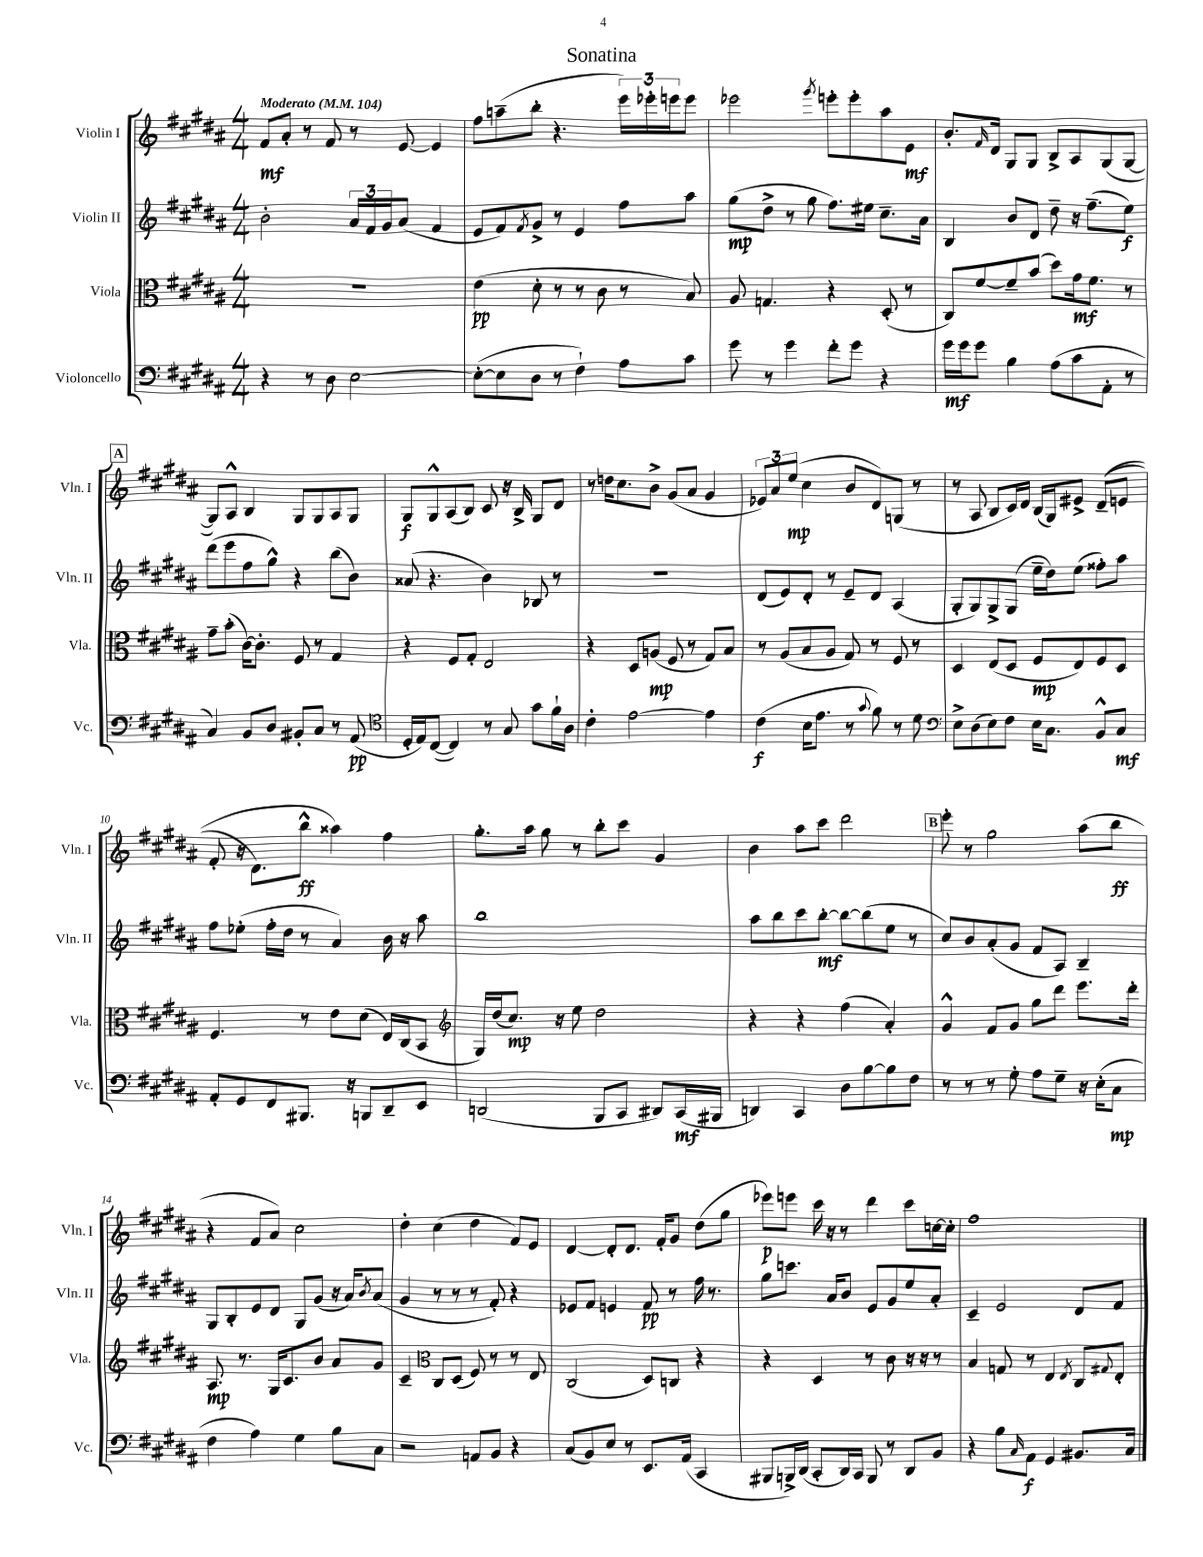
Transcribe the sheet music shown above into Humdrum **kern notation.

**kern	**kern	**kern	**kern
*staff4	*staff3	*staff2	*staff1
*clefF4	*clefC3	*clefG2	*clefG2
*k[f#c#g#d#a#]	*k[f#c#g#d#a#]	*k[f#c#g#d#a#]	*k[f#c#g#d#a#]
*M4/4	*M4/4	*M4/4	*M4/4
*MM104	*MM104	*MM104	*MM104
4r	1r	2b'\	8f#/L
.	.	.	8a#'/J
8r	.	.	8r
8D#\	.	.	8f#/
[2E\	.	24a#/LL	8r
.	.	24f#/	.
.	.	24g#/J	.
.	.	(8a#/J	[8e/
.	.	4f#/	4e/]
=	=	=	=
(8E'\_L	(4e\	8e/L	8ff#\L
8E\]	.	8f#/)	(8aa~\
.	.	8qf#/	.
8D#\J	8d#'\	8g#^/J	8bb'\J
8r	8r	8r	4.r
4F#`\)	8r	4e/	.
.	8c#\	.	.
8A#\L	8r	8ff#\L	24eee\LL)
.	.	.	24eee-'\
.	.	.	24eee\J
8c#\J	8B/)	8aa#\J	8eee\J
=	=	=	=
8g#\	8A#/	(8gg#\L	2eee-\
8r	4.G/	8dd#^\J	.
4g#\	.	8r	.
.	.	8gg#\	.
.	.	.	8qggg#/
8f#'\L	4r	8.ff#\L)	8eee'\L
8g#\J	.	.	8eee'\
.	.	16ee#\Jk	.
4r	(8D#'/	8.cc#~\L	8aa#\
.	8r	.	8e\J
.	.	16a#\Jk	.
=	=	=	=
16g#\LL	8C#/L)	4B/	8.b'/L
16g#\J	.	.	.
8g#\J	[8f#/	.	.
.	.	.	16qqf#/
.	.	.	16d#/Jk
4B\	8f#~/]	8b/L	8G#/L
.	(8b/J	8d#/J	8G#/J
(8A#\L	8dd#\L)	8dd#~\	8B^/L
8c#\	16g#\k	16r	8A#/
.	8.f#\J	(8.ff#~\L	.
8AA#'\J	.	.	(8G#/
8r	8r	8ee\J)	[8G#/J
=	=	=	=
4C#/)	8g#~\L	(8ddd#\L	8G#/]L)
.	(8b'\J	8eee\	8A#^^/J
8BB/L	[16c#\LK)	8ff#\	4B/
.	8.c#'\]J	.	.
8D#/J	.	8gg#^^\J)	.
8BB#'/L	8F#/	4r	8G#/L
8C#/J	8r	.	8G#/
8r	4G#/	(8bb\L	8A#/
(8AA#/	.	8b\J)	8G#/J
=	=	=	=
*clefC4	*	*	*
16D#'/LL	4r	(8a##/	8G#/L
16E/J)	.	.	.
([8C#/J	.	4.r	8G#^^/
4C#/])	8F#/L	.	(8A#/
.	8G#'/J	.	8B/J)
8r	2E/	4b\)	8c#/
8G#/	.	.	16r
.	.	.	16B^/
8g#\L	.	8B-/	8G#/L
16f#`\L	.	8r	8d#/J
16A#\JJ	.	.	.
=	=	=	=
4c#'\	4r	1r	8r
.	.	.	16dd\LK
.	.	.	8.cc#\
[2e\	8D#/L	.	.
.	(8A/J	.	8b^\J
.	8F#/	.	(8g#/L
.	8r	.	8a#/J
4e\]	8G#/L)	.	4g#/
.	8B/J	.	.
=	=	=	=
(4c#\	8r	(8d#/L	12e-/L)
.	.	.	12a#/
.	(8A#/L	8e/)	.
.	.	.	(12ee/J
16B\LK	8B/	8d#'/J	4cc#\
8.e\J	.	.	.
.	8A#/J	8r	.
8r	8G#/)	8e~/L	8b/L
8qqg#/	.	.	.
8f#\)	8r	8d#/J	8d#/)
8r	8F#/	(4A#/	(8G/J
8d#\	8r	.	8r
=	=	=	=
*clefF4	*	*	*
8E^\L	4D#/	8G#'/L	8r
(8D#\	.	8G#/)	8A#/
8E\)	(8E/L	8G#^/	8B/L
8F#\J	8D#/J	(8G#/J	16c#/L)
.	.	.	16d#/JJ
16E\LK	8F#/L	16ee~\LL	(16B/LL
8.C#\J	.	16dd#\J)	16G#/J)
.	8E/)	(8ee\J	8e#^/J
8BB^^/L	8F#/	8ff##'\L)	&((8d#~/L
8C#/J	8D#/J	8aa#\J	8e/J
=	=	=	=
8AA#'/L	4.F#/	8ff#\L	8f#'/
8GG#/	.	(8ee-'\J	16r
.	.	.	8.d#\L)
8FF#/	.	16ff#'\LL	.
.	.	16dd#\JJ	.
8.BBB#/J	8r	8r	8bb^^\J
.	8e\L	4a#/)	4aa##\&)
16r	.	.	.
8BBB/L	(8d#\J	.	.
8DD#~/	16E/LL)	16b\	4ff#\
.	(16C#/J	16r	.
8EE/J	8BB/J	8aa#\	.
=	=	=	=
*	*clefG2	*	*
(2DD/	16G#/LL)	1bb	8.gg#'\L
.	(16dd#/J	.	.
.	8.cc#/J)	.	.
.	.	.	16aa#\Jk
.	.	.	8gg#\
.	16r	.	.
.	8ee\	.	8r
8BBB/L	2dd#\	.	8bb'\L
8CC#/J	.	.	8ccc#\J
8DD#/L)	.	.	4g#/
(16CC#/L	.	.	.
16BBB#/JJ	.	.	.
=	=	=	=
4DD/)	4r	8aa#\L	4b\
.	.	8bb\	.
4CC#/	4r	8ccc#\	8aa#\L
.	.	[8bb'\J	8ccc#\J
8D#\L	(4ff#\	8bb\_L	2ddd#\
[8B\	.	(8bb\]	.
8B\]	4a#'/)	8ee\J	.
8F#\J	.	8r	.
=	=	=	=
8r	4g#^^/	8cc#/L)	8eee'\
8r	.	8b/	8r
8r	8f#/L	(8a#'/	2gg#\
8G#'\	8g#/J	8g#/J	.
8A#\L	8gg#\L	8f#/L	.
8G#~\J	8ddd#\J	8A#/J)	.
16r	8.eee\L	4B~/	(8aa#\L
(16E'\LK	.	.	.
8C#\J	.	.	8bb\J
.	16ddd#'\Jk	.	.
=	=	=	=
4F#\	8.A#/	8G#/L	4r
.	.	8B'/	.
.	8.r	.	.
4A#\)	.	8e/	8f#/L
.	16G#/LK	8d#/J	8a#/J)
.	8.c#/	.	.
4G#\	.	8G#/L	2cc#\
.	8b/J	(8g#/J	.
8B\L	8a#/L	16r	.
.	.	16a#/LK)	.
.	.	8qb/	.
8C#\J	8g#/J	(8a#/J	.
=	=	=	=
2r	4c#~/	4g#/	4dd#'\
*	*clefC3	*	*
.	8C#/L	8r	(4cc#\
.	(8D#/J	8r	.
8AA/L	8F#/)	8r	4dd#\
8BB/J	8r	8f#'/)	.
4r	8r	4r	8f#/L)
.	8E/	.	8e/J
=	=	=	=
(8C#/L	(2C#/	8e-/L	[4d#/
8BB/)	.	8f#/J	.
8E/J	.	4e/	8d#'/]L
8r	.	.	8.d#/J
8.EE/L	8D#/L)	8f#/	.
.	.	.	16f#'/LK
.	8C/J	8r	8g#/J
(16AA#/Jk	.	.	.
4CC#/	4r	16ff#\	(8dd#\L
.	.	8.r	.
.	.	.	8gg#\J
=	=	=	=
8BBB#/L	4r	8gg#\L	8eee-\L)
16BBB^/L)	.	8.ccc\J	8eee\J
(16DD#/JJ	.	.	.
8CC#'/L	4D#/	.	16ccc#\
.	.	16a#/LK	16r
16DD#/L)	.	8b/J	8r
16CC#/JJ	.	.	.
8BBB/	8r	8e/L	4ddd#\
8r	8c#\	8g#/	.
8DD#/L	16r	8ee/	8ccc#\L
.	16r	.	.
8BB/J	8r	8a#'/J	[16cc\L
.	.	.	16cc'\]JJ
=	=	=	=
4r	4B/	4c#~/	1ff#
8B\L	8G/	2e/	.
16qqC#/	.	.	.
8AA#\J	8r	.	.
4GG#/	4E/	.	.
.	8qE/	.	.
8.BB#/L	8C#/L	8d#/L	.
.	8qqG#/	.	.
.	8E'/J	8f#/J	.
16C#/Jk	.	.	.
==	==	==	==
*-	*-	*-	*-
